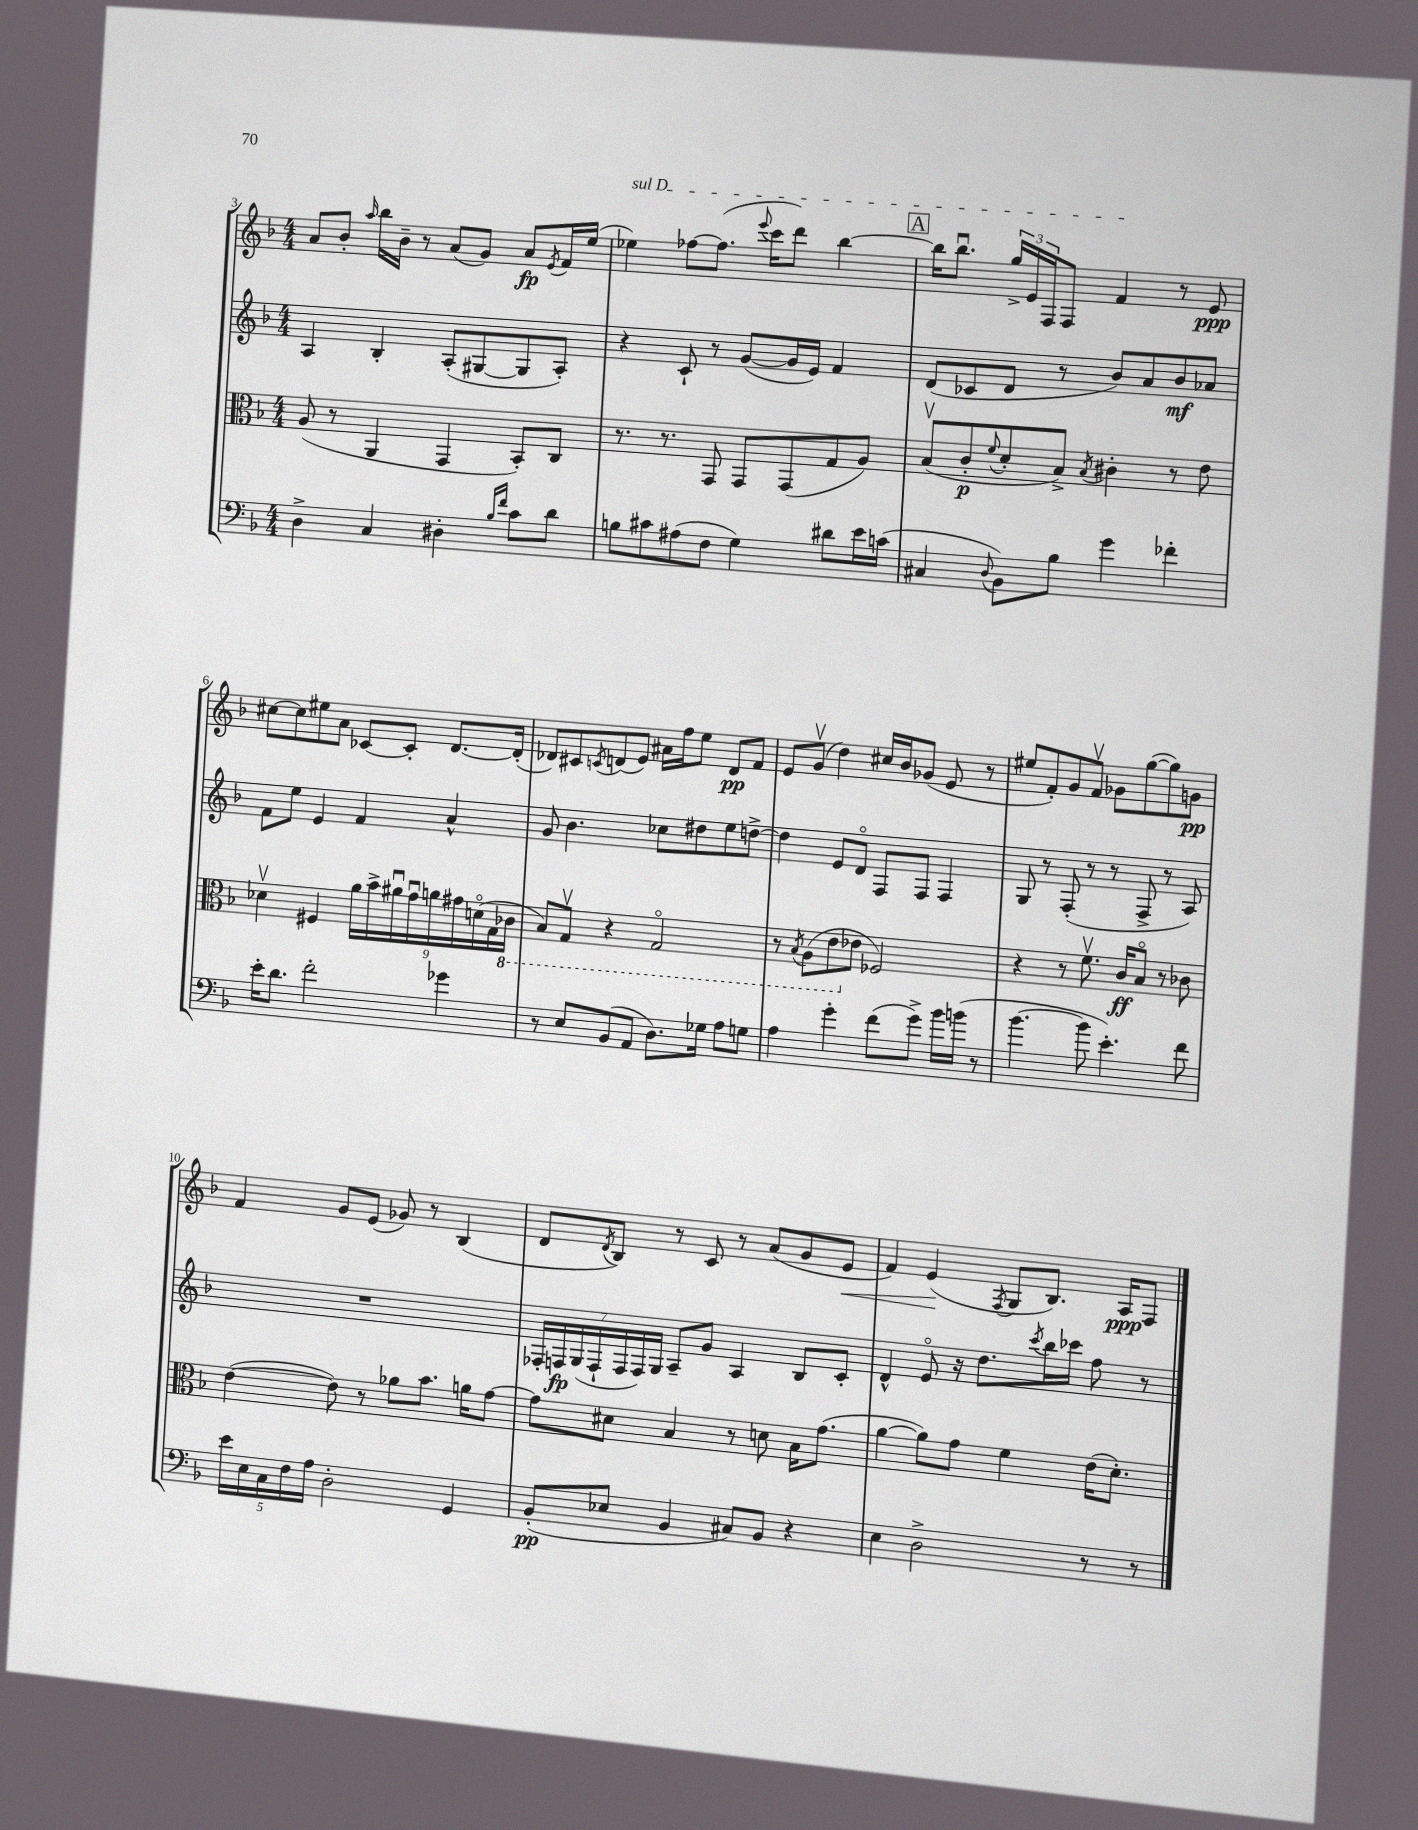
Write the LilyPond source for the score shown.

<<
\new StaffGroup <<
\new Staff = "s0" {
    \clef treble \key f \major \numericTimeSignature \time 4/4
    a'8 bes'8-. \grace { a''16 } bes''16 bes'16-- r8 a'8( g'8) a'8\fp \acciaccatura { e'8 } f'16 e''16( |
    \once \override TextSpanner.bound-details.left.text = \markup { \italic "sul D" } ees''4\startTextSpan) fes''8~ fes''8.( \appoggiatura { e'''8 } c'''16 d'''8) bes''4~ |
    \mark \markup { \box "A" } bes''16 bes''8.\downbow \tuplet 3/2 { g''16-> e'16 f16 } f8 f'4\stopTextSpan r8 e'8\ppp |
    cis''8~ cis''8 eis''8 a'8 ces'8~ ces'8-. d'8.~ d'16-.( |
    des'8) cis'8 \acciaccatura { c'8 } d'8( e'8) ais'16 f''16 e''8 d'8\pp f'8 |
    e'8 g'8\upbow( d''4) cis''16 bes'16 ges'8( e'8 r8 |
    eis''8 f'8-.) g'8 f'8\upbow ges'8 g''8~( g''8) g'8\pp |
    f'4 g'8 e'8( ges'8) r8 bes4( |
    d'8 \acciaccatura { d'8 } bes8) r8 c'8 r8 a'8( g'8 e'8\< |
    f'4) e'4\!( \acciaccatura { f8 } g8 bes8.) a16\ppp f8 \bar "|." |
}
\new Staff = "s1" {
    \clef treble \key f \major \numericTimeSignature \time 4/4
    a4 bes4-. a8-.( gis8~ gis8 a8-.) |
    r4 c'8-! r8 g'8~( g'16 e'16) f'4 |
    \mark \markup { \box "A" } d'8( ces'8 d'8 r8 bes'8) a'8 bes'8\mf aes'8 |
    f'8 e''8 e'4 f'4 a'4-^ |
    g'8 bes'4. ces''8 dis''8 e''8 d''8~-> |
    d''4 e'8 d'8\flageolet f8 f8 f4 |
    g8 r8 f8-.( r8 r8 f8-> r8 a8) |
    R1 |
    \tuplet 7/4 { fes16-. f16\fp g16( f16-! f16 f16) g16 } a8-- g'8 a4 bes8 c'8-. |
    d'4-^ e'8\flageolet r16 d''8. \acciaccatura { c'''8 } bes''16 ces'''16 f''8 r8 \bar "|." |
}
\new Staff = "s2" {
    \clef alto \key f \major \numericTimeSignature \time 4/4
    a8( r8 a,4 g,4 bes,8-.) c8 |
    r8. r8. g,8 g,8 g,8( g8 a8) |
    \mark \markup { \box "A" } bes8\upbow( c'8-.\p \appoggiatura { f'8 } d'8-. bes8->) \acciaccatura { bes8 } cis'4-. r8 e'8 |
    des'4\upbow fis4 \tuplet 9/8 { a'16 bes'16-> ais'16\downbow g'16\downbow a'16 gis'16 d'16\flageolet( g16 \ottava #-1 ces16 } |
    bes,8) g,8\upbow r4 g,2\flageolet |
    r8 \acciaccatura { bes,8 } a,8( e8 \ottava #0 ees'8 fes2) |
    r4 r8 f'8.\upbow c'16\ff bes8\flageolet r8 ces'8 |
    e'4~( e'8) r8 aes'8 bes'8. a'16 g'8~ |
    g'8 dis'8 bes4 r8 d'8 bes16 g'8.( |
    a'4~ a'8) g'8 f'4 e'16( d'8.-.) \bar "|." |
}
\new Staff = "s3" {
    \clef bass \key f \major \numericTimeSignature \time 4/4
    d4-> c4 dis4-. \grace { bes16 f'16 } c'8 d'8 |
    b8 cis'8 ais8( f8 g4) dis'8 e'16 c'16( |
    \mark \markup { \box "A" } cis4 \appoggiatura { d8 } bes,8) bes8 g'4 fes'4-. |
    e'16-. d'8. f'2-. ges'4 |
    r8 e8 bes,8( a,8 d8.) ges16 a8 g8 |
    a4 g'4-. f'8( g'8->) bes'16 b'16( r8 |
    bes'4.~ bes'8 e'4.-.) f'8 |
    \tuplet 5/4 { e'16 e16 c16 f16 a16 } d2-. g,4 |
    bes,8-.\pp( ees8 bes,4 cis8) bes,8 r4 |
    e4 d2-> r8 r8 \bar "|." |
}
>>
>>
\layout { \context { \Score currentBarNumber = #3 } }
